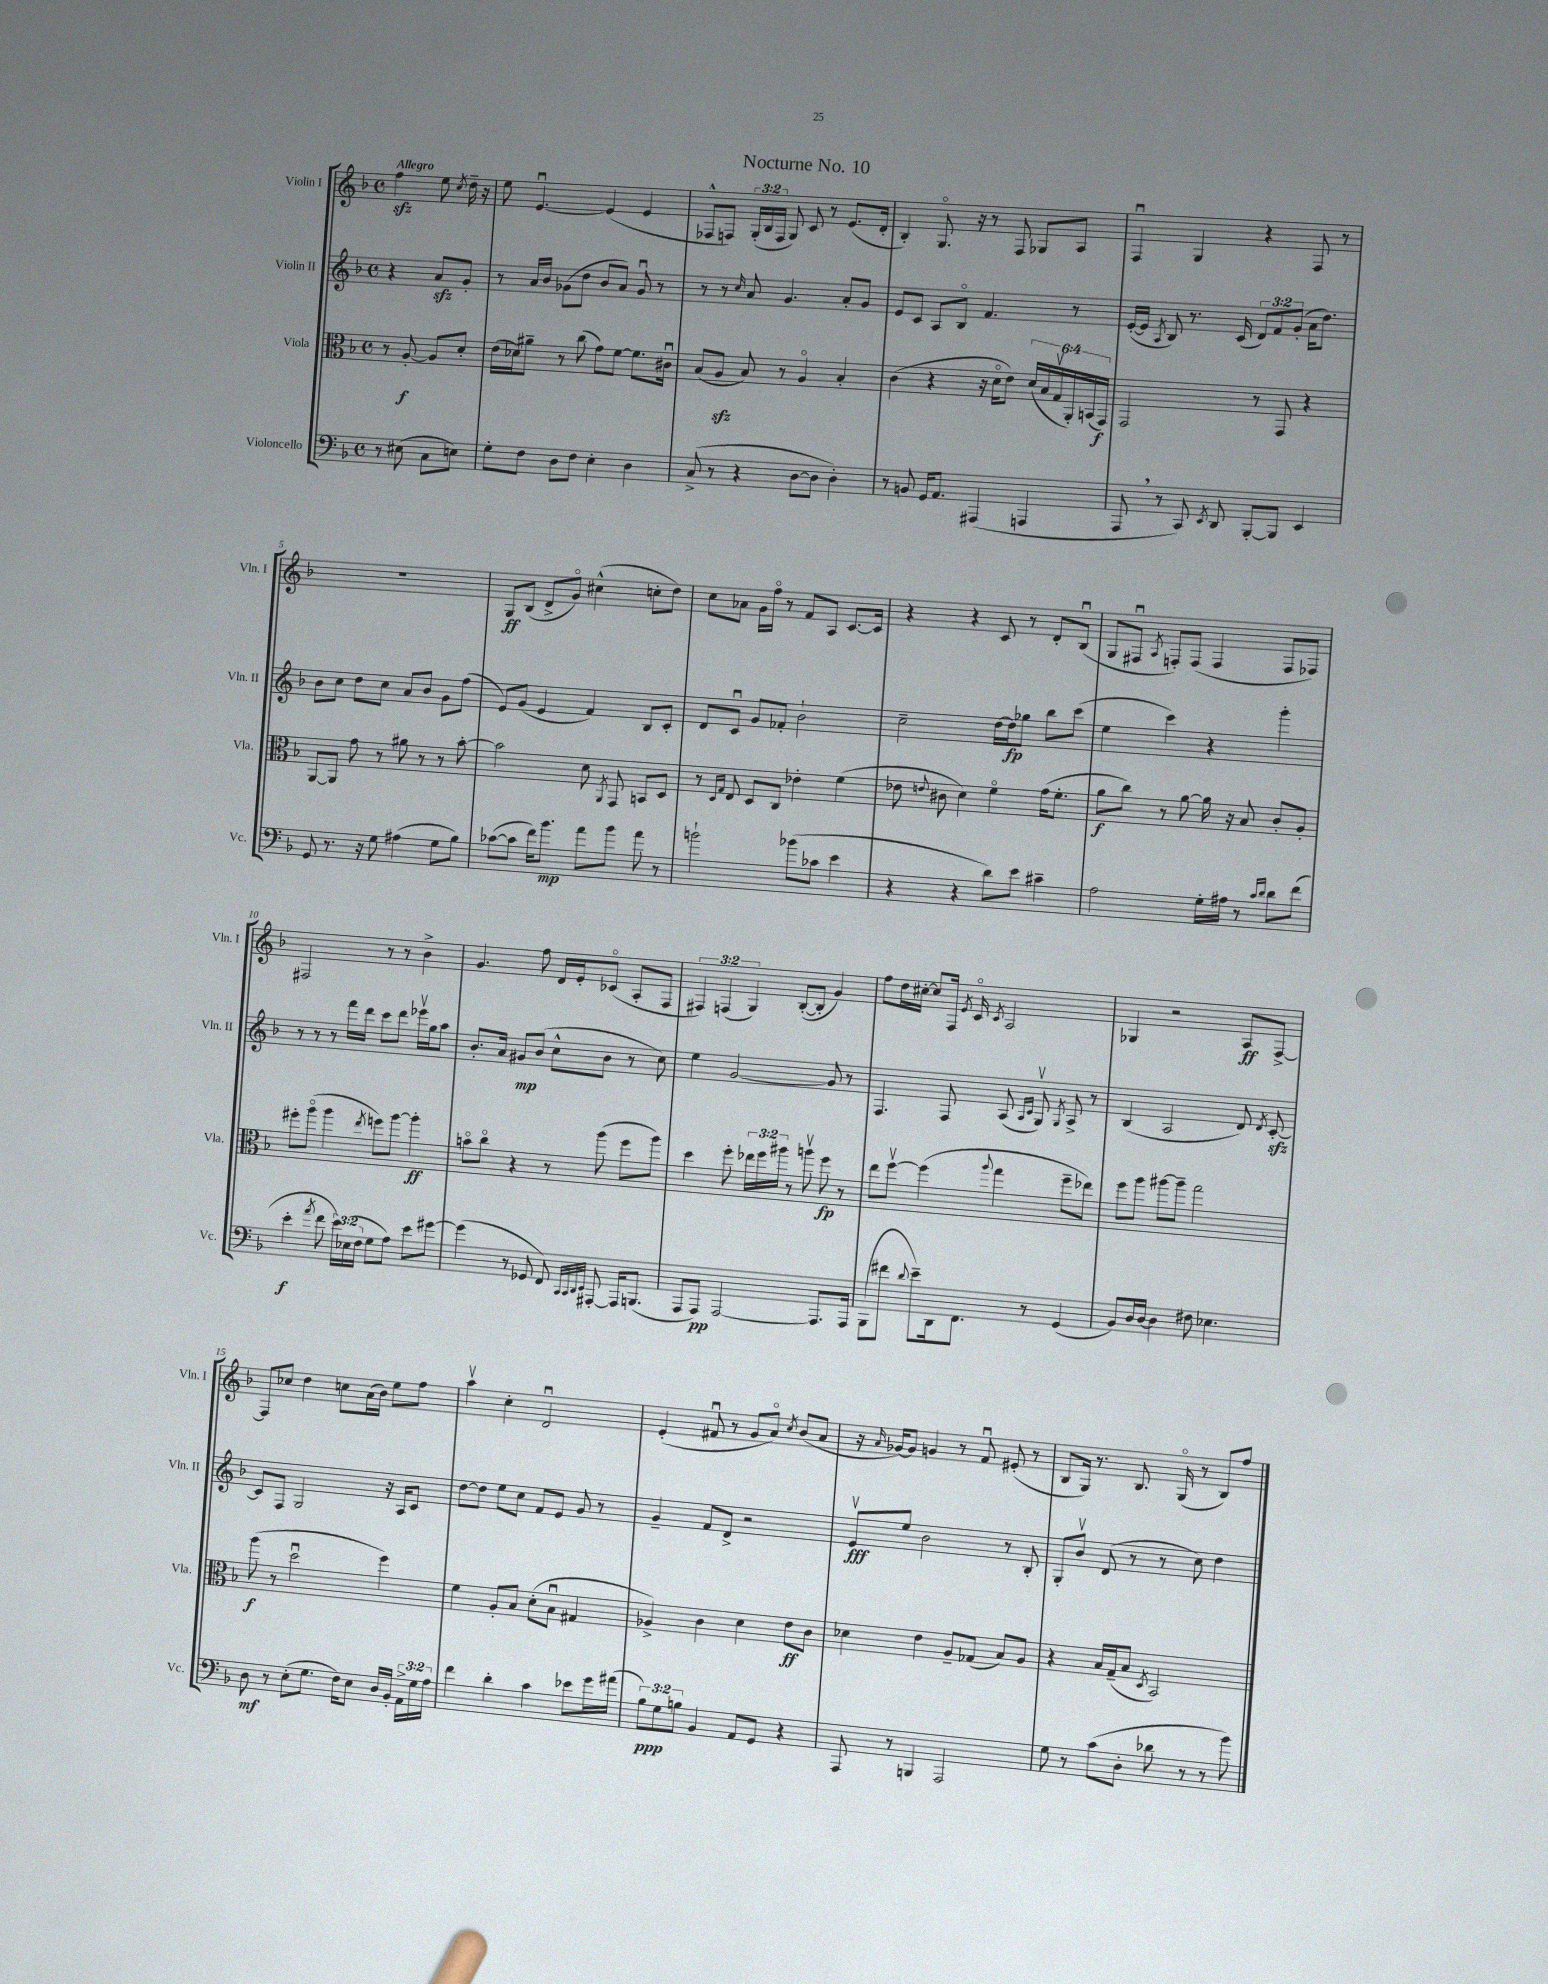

**kern	**kern	**kern	**kern
*staff4	*staff3	*staff2	*staff1
*clefF4	*clefC3	*clefG2	*clefG2
*k[b-]	*k[b-]	*k[b-]	*k[b-]
*M4/4	*M4/4	*M4/4	*M4/4
*met(c)	*met(c)	*met(c)	*met(c)
8r	8r	4r	4ff\
(8E#\	[8A'/	.	.
8C\L	8A/]L	8a/L	8ee\
.	.	.	8qcc/
8E\J)	8d'/J	8g'/J	16dd~\
.	.	.	16r
=	=	=	=
8G'\L	(16e\LL	8r	8ee\
.	16d-\J)	.	.
8F\J	8a#~\J	16a/LL	[4.eu/
.	.	16b-/JJ	.
8D\L	8r	(8g-\L	.
8F\J	(8cc\	8dd\J	.
4E'\	8g\L)	8b-/L	(4e/]
.	[8f\J	8a/J)	.
4D\	8.f\]L	8g-u/	4e/
.	.	8r	.
.	16c#u\Jk	.	.
=	=	=	=
(8C^/	(8B-/L	8r	8F-^^/L
8r	8A/J	8r	8F/J)
.	.	16qqcc/	.
4r	8B-/)	8a/	(24G'/LL
.	.	.	24B-/
.	.	.	24F/JJ
.	8r	4.g/	8G/)
[8D\L	4Ao/	.	8c/
8D\]J	.	.	8r
4D'\)	4B-'/	8a'/L	(8.e/L
.	.	8g/J	.
.	.	.	16d'/Jk
=	=	=	=
8r	(4c\	8e/L	4B-'/)
8BB/	.	8c/J	.
16GG/LK	4r	8A/L	8.Go/
8.AA/J	.	.	.
.	.	8B-o/J	.
.	.	.	16r
(4AAA#/	16r	4.f/	8r
.	16do\LK	.	.
.	8e\J)	.	8F/
4AAA/	(24d/LL	.	8G-/L
.	24B-/	.	.
.	24Gv/	.	.
.	24AA'/)	8r	8A/J
.	(24BB/	.	.
.	24GG/JJ)	.	.
=	=	=	=
8AAA/	2GG/	([16e'/LL	4Fu/
.	.	16e/]JJ	.
.	.	8qA/	.
8r	.	8B-/)	.
8CC/)	.	8.r	4G/
8qEE/	.	.	.
8DD/	.	.	.
.	.	(16c/	.
[8BBB-'/L	8r	12d/L)	4r
.	.	12f/	.
8BBB-/]J	8GG/	.	.
.	.	(12g'/J	.
4EE/	4r	16a\LK	8F/
.	.	8.dd\J)	.
.	.	.	8r
=	=	=	=
8GG/	[8AA/L	8b-\L	1r
8.r	8AA/]J	8cc\J	.
.	8g\	8dd\L	.
16r	.	.	.
8G\	8r	8cc\J	.
(4A#\	8a#\	8a/L	.
.	8r	8b-/J	.
8G\L	8r	8g\L	.
8B-\J)	[8b-'\	(8ff\J	.
=	=	=	=
([8c-\L	2b-\]	8e/L)	8G/L
8c-\]J	.	(8g/J	(8B-/J
16f\LK)	.	4e/	8d^/L
8.b-\J	.	.	.
.	.	.	8go/J)
8a\L	8d\	4f/)	(4cc#^^\
.	8qAA/	.	.
8b-\J	8GG/	.	.
8a\	8BB/L	8B-/L	8cc'\L
8r	8D/J	8c'/J	8dd\J)
=	=	=	=
2b`\	8r	8d/L	8cc\L
.	16qqD/LL	.	.
.	16qqG/JJ	.	.
.	8E/	8cu/J	8a-\J
.	8D/L	8g/L	16g\LL
.	.	.	16ffo\JJ
.	8C/J	8f-'/J	8r
(8b-\L	4e-'\	2b-`\	8f/L
8c-\J	.	.	8A/J
4e\	(4f\	.	[8.c/L
.	.	.	16c/]Jk
=	=	=	=
4r	8e-\	2cc~\	4r
.	8qqe/	.	.
.	8c#\	.	.
4r	4d\)	.	4r
8d\L)	4fo\	[16dd\LL	8c/
.	.	16dd\]J	.
8e\J	.	8gg-\J	8r
4c#~\	(16g\LK	8bb-\L	8d'/L
.	8.f'\J	.	.
.	.	(8ccc\J	(8B-u/J
=	=	=	=
2A\	8a\L	4ee\	8G/L
.	8cc\J)	.	8F#u/J
.	.	.	8qA/
.	8r	4ccc\)	8F'/L)
.	[8a\	.	(8F/J
16G'\LL	16a\]	4r	4F/
16A#\JJ	16r	.	.
8r	8B-/	.	.
16qqc/LL	.	.	.
16qqd/JJ	.	.	.
8d\L	8c'/L	4ggg'\	8F/L
(8f\J	8A'/J	.	8F-/J)
=	=	=	=
4e'\	8ff#'\L	8r	2F#/
.	(8aao\J	8r	.
8qa/	.	.	.
8f\	4aa\	8r	.
24e\LL)	.	16fff\LL	.
(24E-\	.	.	.
.	.	16ddd\JJ	.
24F\JJ	.	.	.
.	8qee/	.	.
8G\L	8ff\L)	8ccc\L	8r
8A\J)	[8aa\J	8ddd\J	8r
8e\L	4aa'\]	16eee-v\LL	4b-^\
.	.	16gg\J	.
[8g#\J	.	8aa\J	.
=	=	=	=
(4g#\]	8bo\L	8.b-'/L	4.g/
.	8cco\J	.	.
.	.	16a/Jk	.
8r	4r	8g#/L	.
8GG-/	.	(8b-/J	8ff\
8FF/)	8r	8cc^^\L	16d/LL
.	.	.	16e'/J
32qqCC/LLL	.	.	.
32qqCC/	.	.	.
32qqDD/	.	.	.
32qqEE/JJJ	.	.	.
[8AAA#'/	(8aa\	8b-\J	(8c-o/J
16AAA#/]LK	8ff\L	8r	8A'/L
(8.BBB/J	.	.	.
.	8aa\J)	8cc\)	8F/J
=	=	=	=
8AAA/L	4dd\	4ee\	6F#/)
8AAA/J)	.	.	.
.	.	.	(6F/
[2AAA/	8ff'\	[2g/	.
.	.	.	6G/)
.	24ee-\LL	.	.
.	24ff\	.	.
.	24aa#\JJ	.	.
.	8r	.	([8B-'/L
.	8aav\	.	8B-'/]J
8.AAA/]L	8ff\	8g/]	4g/)
.	8r	8r	.
16AAA/Jk	.	.	.
=	=	=	=
(8BBB-\L	8ee\L	4.F/	8ff\L
8f#\J	[8ffv\J	.	16dd\L
.	.	.	[16cc#'\JJ
8qqd/	.	.	.
8e~\L)	(4ff\]	.	8cc#/]L
16DD\k	.	8F/	16F/Jk
.	.	.	8qe/
8.FF\J	.	.	16co/
.	8qqaa/	.	8qc/
.	4gg\	(8A/	2A/
.	.	16qqA/LL	.
.	.	16qqc/JJ	.
8r	.	8Gv/)	.
.	.	8qG/	.
(4GG/	8ff~\L	8A^/	.
.	8ee-\J)	8r	.
=	=	=	=
8BB-/L)	8ff\L	(4B-/	4G-/
16D/L	8aa\J	.	.
[16D/JJ	.	.	.
4D\]	[8aa#\L	2A/	2r
.	8aa#~\]J	.	.
8F#\	2gg\	.	.
4.E-\	.	.	.
.	.	8d/)	8A/L
.	.	8qd/	.
.	.	[8c'/	[8F^/J
=	=	=	=
8D\	(8aa\	8c/]L	8F/]L
8r	8r	8F/J	8cc-/J
(8E'\L	2ddu\	2G/	4dd\
8.G\J	.	.	.
.	.	.	8cc\L
16F\LK)	.	.	.
8E\J	.	.	(16a\L
.	.	.	16b-\JJ)
16D/LL	4ff\)	16r	8ee\L
16BB-'/JJ	.	16A/LK	.
24AA^\LL	.	8c/J	8ff\J
24G\	.	.	.
24A\JJ	.	.	.
=	=	=	=
4f\	4f\	[8dd\L	4aav\
.	.	8dd\]J	.
4d'\	8A'/L	8ee\L	4cc'\
.	8B-/J	8cc\J	.
4c\	(8d'\L	8f/L	2du/
.	8B-u\J	8e/J	.
8e-\L	4G#/	8g/	.
16g\L	.	8r	.
(16a#\JJ	.	.	.
=	=	=	=
12B-\L)	4A-^/)	4g~/	(4e'/
12G\	.	.	.
12B\J	.	.	.
4BB-/	4c\	8f/L	8f#u/
.	.	8d^/J	8r
8AA/L	4d\	2r	8g/L
8GG/J	.	.	8ao/J)
.	.	.	8qcc/
4r	8e\L	.	(8b-/L
.	8c\J	.	8a/J
=	=	=	=
8AAA/	4d-\	8ev/L	16r
.	.	.	16qqa/
.	.	.	[16g-/LK)
8r	.	8ee/J	8g-/]J
4BBB/	4e\	2b-\	4g/
2AAA/	8A~/L	.	8r
.	(8G-/J	.	8fu/
.	8B-/L)	8r	(8e#'/
.	8A/J	8B-'/	8r
=	=	=	=
8G\	4r	8G'/L	8B-/L
8r	.	8b-v/J	16G/Jk)
.	.	.	8.r
(8c\L	16B-/LL	(8d/	.
.	(16G~/J	.	.
8D'\J	8B-/J	8r	8.B-/
.	8qD/	.	.
8d-\	2BB-/)	8r	.
.	.	.	(16Go/
8r	.	8cc\)	8r
8r	.	4dd\	8B-/L)
8b-\)	.	.	8ff/J
==	==	==	==
*-	*-	*-	*-
